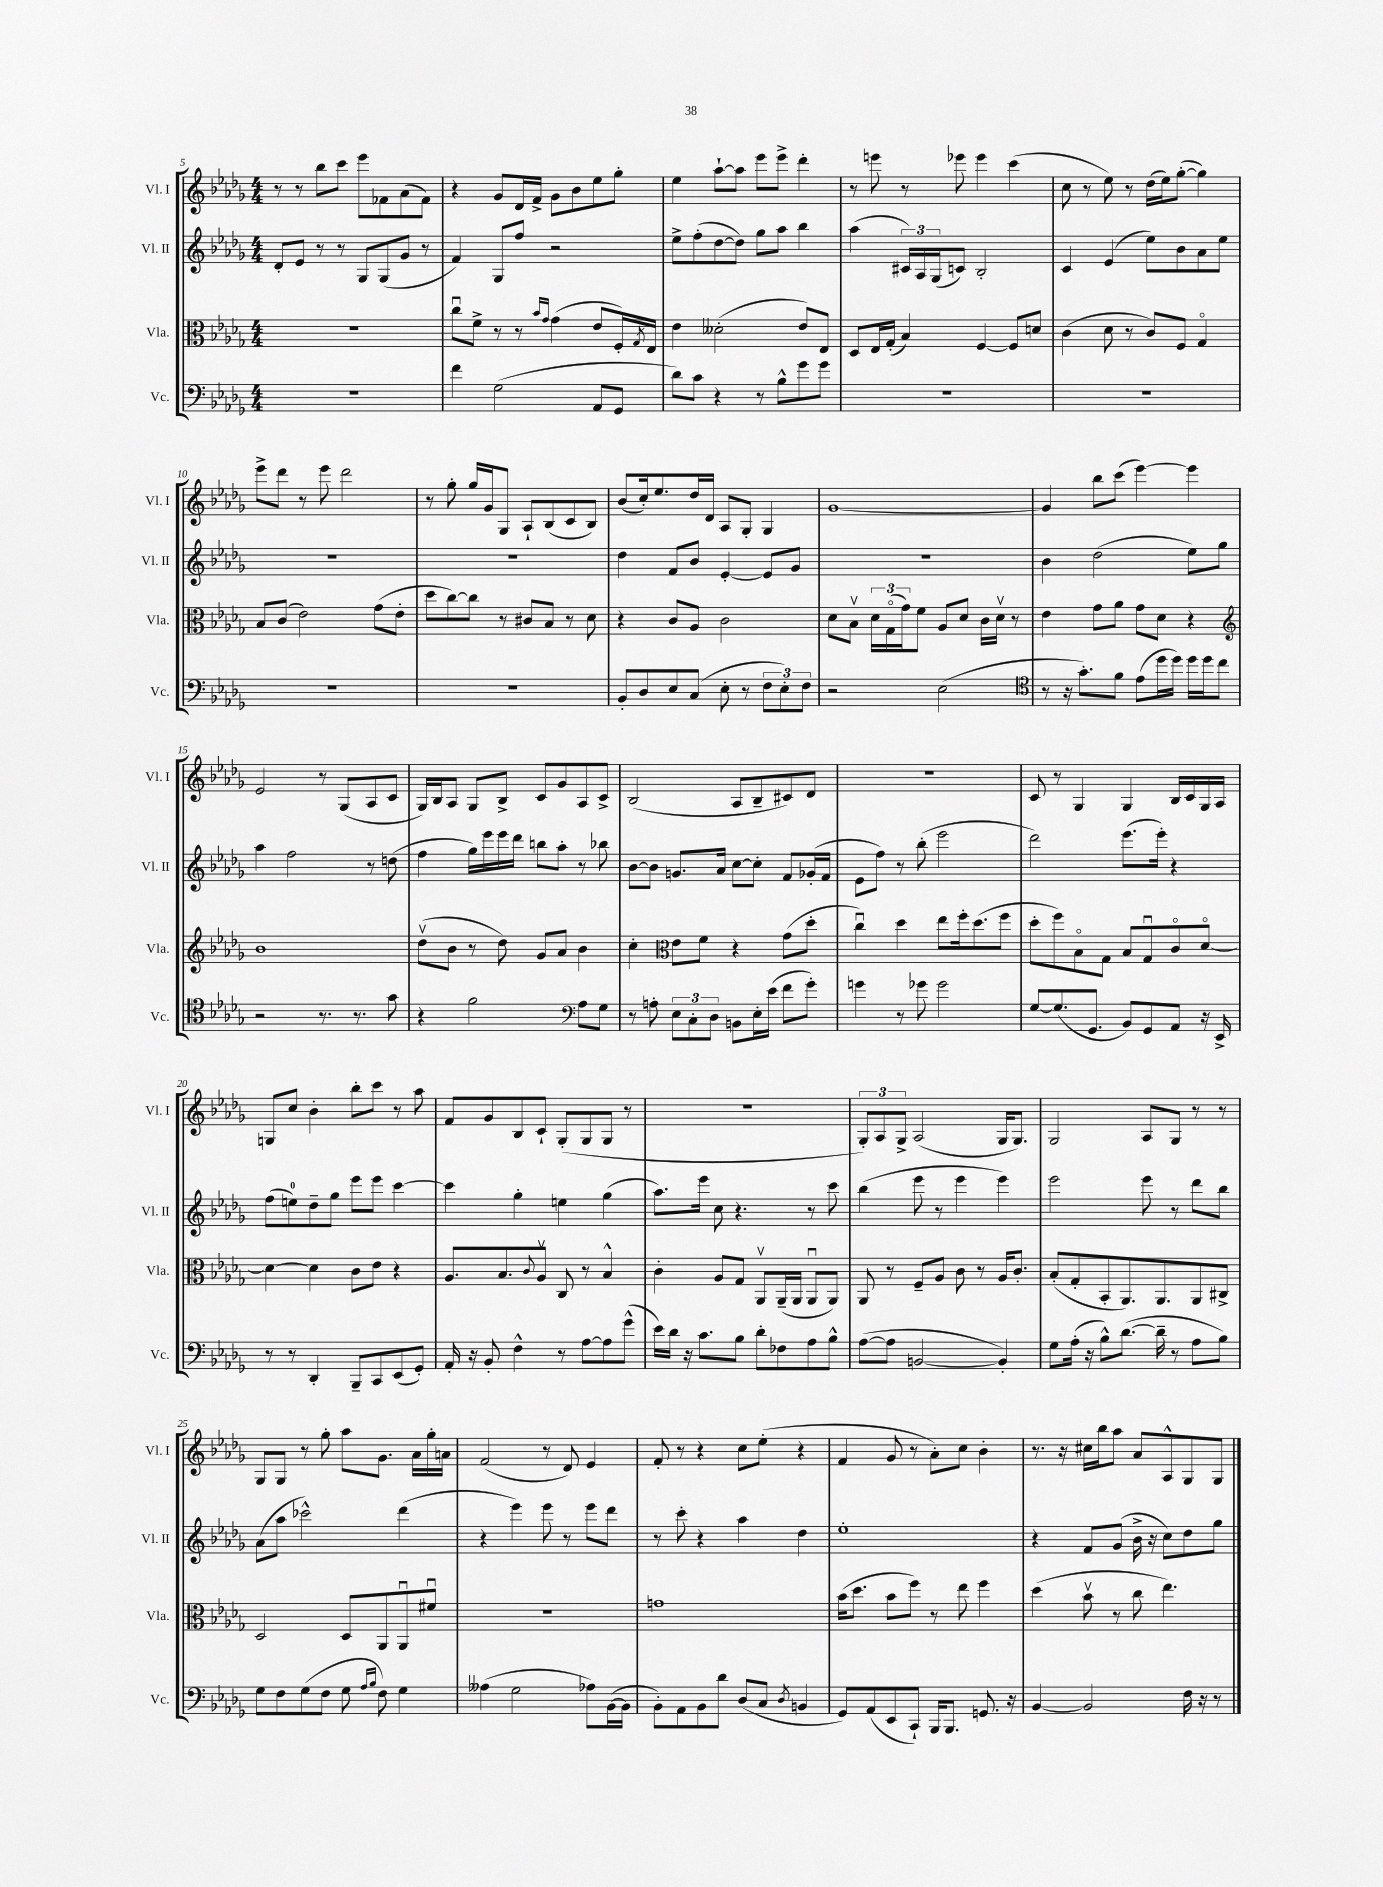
<<
\new StaffGroup <<
\new Staff = "s0" \with { instrumentName = "Vl. I" shortInstrumentName = "Vl. I" } {
    \clef treble \key des \major \numericTimeSignature \time 4/4
    r8 r8 bes''8 c'''8 ees'''8 fes'8 aes'8( fes'8) |
    r4 ges'8 des'16 f'16-> ges'8 bes'8 ees''8 ges''8-. |
    ees''4 aes''8~-! aes''8 ees'''8 ees'''8-> des'''4-. |
    r8 e'''8 r8 ees'''8 ees'''4 c'''4( |
    c''8 r8 ees''8) r8 des''16( ees''16) ges''8~-.( ges''4) |
    ees'''8-> des'''8 r8 ees'''8 des'''2 |
    r8 ges''8-. ges''16 ges'16 ges8 aes8-! bes8( c'8 bes8) |
    bes'8( c''16-.) ees''8. des''16 des'16 aes8 ges8-. ges4 |
    ges'1~ |
    ges'4 bes''8 c'''8( ees'''4~) ees'''4 |
    ees'2 r8 ges8( aes8 c'8 |
    ges16) bes16 aes8 ges8 bes8-> c'8 ges'8 aes8 c'8-> |
    bes2( aes8 bes8-- cis'8) des'8 |
    R1 |
    c'8 r8 ges4 ges4 bes16 c'16 ges16 aes16 |
    g8 c''8 bes'4-. bes''8-. c'''8 r8 aes''8 |
    f'8 ges'8 bes8 c'8-! ges8-.( ges8 ges8 r8 |
    r1 |
    \tuplet 3/2 { ges8-.) aes8 ges8-> } aes2( ges16 ges8.) |
    ges2 aes8 ges8 r8 r8 |
    ges8 ges8 r8 ges''8-. aes''8 ges'8. aes'16 ges''16-. a'16 |
    f'2( r8 des'8) ees'4 |
    f'8-. r8 r4 c''8 ees''8-.( r4 |
    f'4 ges'8 r8 aes'8-.) c''8 bes'4-. |
    r8. r16 cis''16 bes''16 aes''8 aes'8 aes8-^ ges8 ges8 \bar "|." |
}
\new Staff = "s1" \with { instrumentName = "Vl. II" shortInstrumentName = "Vl. II" } {
    \clef treble \key des \major \numericTimeSignature \time 4/4
    des'8-. ees'8 r8 r8 ges8 ges8( ges'8 r8 |
    f'4) ges8 f''8 r2 |
    ees''8-> f''8-.( des''8~ des''8) ges''8 aes''8 bes''4 |
    aes''4( \tuplet 3/2 { cis'16) aes16 ges16( } c'8) bes2-. |
    c'4 ees'4( ees''8) bes'8 aes'8 ees''8 |
    R1 |
    R1 |
    des''4 f'8 bes'8 ees'4~-. ees'8 ges'8 |
    R1 |
    bes'4 des''2( ees''8) ges''8 |
    aes''4 f''2 r8 d''8( |
    f''4 ges''16) ees'''16 ees'''16 des'''16 b''8 aes''8-. r8 bes''8 |
    bes'8~ bes'8 g'8. aes'16 c''8~ c''8-. f'8 ges'16-.( f'16 |
    ees'8 f''8) r8 bes''8-.( ees'''2 |
    des'''2) ees'''8.( ees'''16-.) r4 |
    f''8( e''8-0) des''8-- ges''8 ees'''8 ees'''8 c'''4~ |
    c'''4 ges''4-. e''4 ges''4( |
    aes''8.) ees'''16 c''8 r4. r8 c'''8 |
    bes''4( ees'''8 r8 ees'''4 ees'''4) |
    ees'''2 ees'''8 r8 des'''8 bes''8 |
    aes'8( aes''8 ces'''2-^) des'''4( |
    r4 ees'''4) ees'''8 r8 ees'''8 des'''8 |
    r8 c'''8-. r4 aes''4 des''4 |
    ees''1-. |
    r4 f'8 ges'8( bes'16-> r16 c''8) des''8 ges''8 \bar "|." |
}
\new Staff = "s2" \with { instrumentName = "Vla." shortInstrumentName = "Vla." } {
    \clef alto \key des \major \numericTimeSignature \time 4/4
    R1 |
    c''8\downbow f'8-> r8 r8 \grace { bes'16 ges'16 } ges'4( ees'8 f16-.) \acciaccatura { ges8 } ees16 |
    ees'4 deses'2-.( ees'8) ees8 |
    des8 ees16 ges16-.( bes4) f4~ f8 d'8 |
    c'4( des'8 r8 c'8) f8 ges4\flageolet |
    bes8 c'8( ees'2) ges'8( ees'8-. |
    des''8 c''8~) c''8 r8 cis'8 bes8 r8 des'8 |
    r4 c'8 aes8 c'2 |
    des'8 bes8\upbow \tuplet 3/2 { des'16 ges16\flageolet( ges'16) } f'8 aes8 des'8 c'16 des'16\upbow r8 |
    ees'4 ges'8 aes'8 ges'8 des'8 r4 |
    \clef treble bes'1 |
    des''8\upbow( bes'8 r8 des''8) ges'8 aes'8 bes'4 |
    c''4-. \clef alto ees'8 f'8 r4 ges'8( des''8-. |
    c''4\downbow) des''4 ees''8 f''16-. des''8.( f''8 |
    des''8-. f''8) bes8\flageolet ges8 bes8 ges8\downbow c'8\flageolet des'8~\flageolet |
    des'4~ des'4 c'8 ees'8 r4 |
    aes8. bes8. \appoggiatura { c'8 } aes8\upbow c8 r8 bes4-^ |
    c'4-. aes8 ges8 aes,8\upbow aes,16--( aes,16 aes,8\downbow aes,8) |
    aes,8 r8 f8-- aes8 c'8 r8 aes16 c'8.-. |
    bes8-.( ges8-. bes,8-. aes,8.) aes,8. aes,8 cis8-> |
    des2 des8 aes,8 aes,8\downbow fis'8\downbow |
    r1 |
    g'1 |
    bes'16( des''8. bes'8 f''8) r8 ees''8 f''4 |
    des''4( bes'8\upbow r8 c''8 ees''4.) \bar "|." |
}
\new Staff = "s3" \with { instrumentName = "Vc." shortInstrumentName = "Vc." } {
    \clef bass \key des \major \numericTimeSignature \time 4/4
    R1 |
    f'4 ges2( aes,8 ges,8 |
    des'8) c'8 r4 r8 bes8-^ ges'8 ges'8 |
    R1 |
    R1 |
    R1 |
    R1 |
    bes,8-. des8 ees8 c8( ees8-. r8 \tuplet 3/2 { f8 ees8-.) f8 } |
    r2 ees2( |
    \clef tenor r8 r16 ges'8.-.) f'8 ees'8( des''16 des''16) des''16 des''16 c''8 |
    r2 r8. r8. ges'8 |
    r4 f'2 \clef bass aes8 ges8 |
    r8 a8-. \tuplet 3/2 { ees8 c8-. des8 } b,8 ees16-. ees'16( f'8 ges'8-.) |
    g'4 r8 ges'8 ges'2 |
    ges8~ ges8.( ges,8. bes,8) ges,8 aes,8 r16 ees,16-> |
    r8 r8 des,4-. bes,,8-- c,8 ees,8( ges,8-.) |
    aes,16-. r16 bes,8-. f4-^ r8 aes8~ aes8 ges'8-^( |
    ees'16) des'16 r16 c'8. bes8 des'8-. fes8 aes8 bes8-^ |
    aes8~( aes8 b,2~ b,4-.) |
    ges8 aes16-.( r16 bes8-^) des'8.~( des'16-- r8 aes8 bes8) |
    ges8 f8 ges8( f8 ges8 \grace { aes16 bes16 } f8) ges4 |
    aeses4( ges2 aes8) bes,16~( bes,16 |
    bes,8-.) aes,8 bes,8 des'8 des8( c8 \acciaccatura { des8 } b,4 |
    ges,8) aes,8( ees,8 c,8-!) bes,,16 bes,,8. g,8. r16 |
    bes,4~ bes,2 f16 r16 r8 \bar "|." |
}
>>
>>
\layout { \context { \Score currentBarNumber = #5 } }
